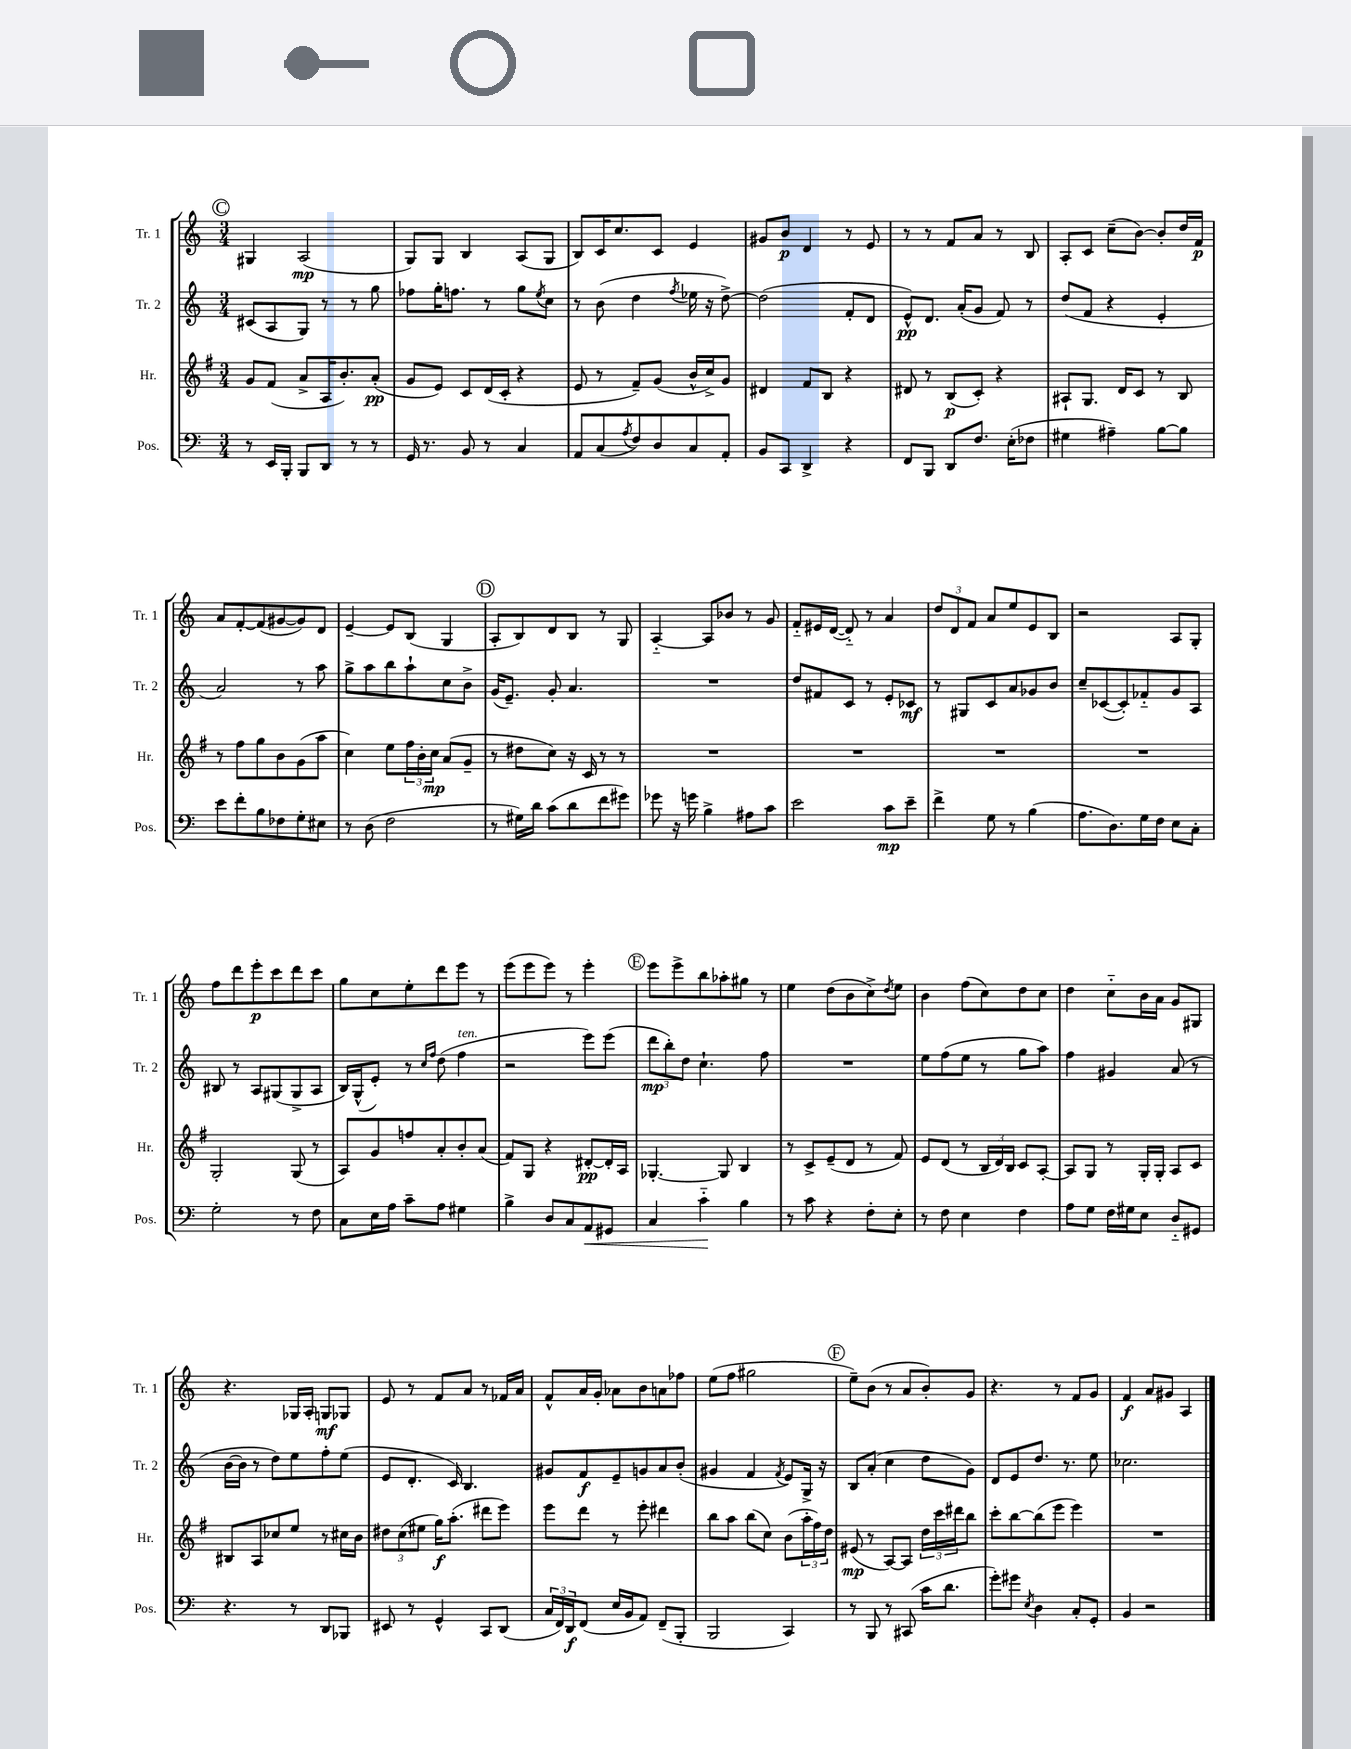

**kern	**dynam	**kern	**dynam	**kern	**dynam	**kern	**dynam
*part4	*part4	*part3	*part3	*part2	*part2	*part1	*part1
*staff4	*staff4	*staff3	*staff3	*staff2	*staff2	*staff1	*staff1
*I"Pos.	*	*I"Hr.	*	*I"Tr. 2	*	*I"Tr. 1	*
*I'Pos.	*	*I'Hr.	*	*I'Tr. 2	*	*I'Tr. 1	*
*clefF4	*	*clefG2	*	*clefG2	*	*clefG2	*
*k[]	*	*k[f#]	*	*k[]	*	*k[]	*
*M3/4	*	*M3/4	*	*M3/4	*	*M3/4	*
!!LO:REH:place=s1:t=C
=51	=51	=51	=51	=51	=51	=51	=51
8r	.	8g/L	.	(8c#X/L	.	4G#X/	.
16EE/LL	.	(8f#/J	.	8A/	.	.	.
16BBB'/JJ	.	.	.	.	.	.	.
8BBB/L	.	8a^/L	.	8G/J)	.	(2A/	mp
8DD/J	.	16A/K	.	8r	.	.	.
.	.	8.b'/)	.	.	.	.	.
8r	.	.	.	8r	.	.	.
8r	.	(8a'/J	pp	8gg\	.	.	.
=52	=52	=52	=52	=52	=52	=52	=52
16GG/	.	8g/L	.	8ff-X\L	.	8G/L)	.
8.r	.	.	.	.	.	.	.
.	.	8e/J)	.	16gg'\K	.	8G/J	.
.	.	.	.	8.ffn\J	.	.	.
8BB/	.	8c/L	.	.	.	4B/	.
8r	.	(16d/L	.	8r	.	.	.
.	.	16c'/JJ	.	.	.	.	.
4C/	.	4r	.	8gg\L	.	(8A/L	.
.	.	.	.	8qee/	.	.	.
.	.	.	.	8cc\J	.	8G/J	.
=53	=53	=53	=53	=53	=53	=53	=53
8AA/L	.	8e/	.	8r	.	8B/L)	.
(8C/	.	8r	.	(8b\	.	16c/K	.
.	.	.	.	.	.	8.cc/	.
8qA/	.	.	.	.	.	.	.
8F/)	.	8f#~/L)	.	4dd\	.	.	.
8D/	.	(8g/J	.	.	.	8c/J	.
.	.	.	.	8qff/	.	.	.
8C/	.	16b^^/LL	.	16ee-X\	.	4e/	.
.	.	16cc^/J)	.	16r	.	.	.
8AA'/J	.	8g/J	.	[8dd^\)	.	.	.
=54	=54	=54	=54	=54	=54	=54	=54
8BB/L	.	4d#X/	.	(2dd\]	.	8g#X/L	.
8CC/J	.	.	.	.	.	8b/J	p
4DD^/	.	8f#/L	.	.	.	4d/	.
.	.	8B/J	.	.	.	.	.
4r	.	4r	.	8f'/L	.	8r	.
.	.	.	.	8d/J	.	8e/	.
=55	=55	=55	=55	=55	=55	=55	=55
8FF/L	.	8d#X/	.	8e^^/L)	pp	8r	.
8BBB/J	.	8r	.	8.d/J	.	8r	.
8DD/L	.	(8B/L	p	.	.	8f/L	.
.	.	.	.	(16a'/KL	.	.	.
8.F/J	.	8c'/J)	.	8g/J	.	8a/J	.
.	.	4r	.	8f/)	.	8r	.
(16E'\KL	.	.	.	.	.	.	.
8F-X\J	.	.	.	8r	.	8B/	.
=56	=56	=56	=56	=56	=56	=56	=56
4G#X\	.	8A#X`/L	.	(8dd/L	.	8A'/L	.
.	.	8.G/J	.	8f/J	.	8c/J	.
4A#X~\)	.	.	.	4r	.	(8cc~\L	.
.	.	16d/KL	.	.	.	.	.
.	.	8c/J	.	.	.	[8b\J)	.
[8B\L	.	8r	.	4e'/	.	8b'/L]	.
8B\J]	.	8B/	.	.	.	16dd/L	.
.	.	.	.	.	.	16f/JJ	p
!!LO:LB:g=z
=57	=57	=57	=57	=57	=57	=57	=57
8e\L	.	8r	.	2a/)	.	8a/L	.
8f'\	.	8ff#\L	.	.	.	[8f'/	.
8B\	.	8gg\	.	.	.	(8f/]	.
8F-X\	.	8b\	.	.	.	[8g#X/	.
8G'\	.	(8g\	.	8r	.	8g#/])	.
8E#X\J	.	8aa\J	.	8aa\	.	8d/J	.
=58	=58	=58	=58	=58	=58	=58	=58
8r	.	4cc\)	.	8gg^\L	.	[4e~/	.
(8D\	.	.	.	8aa\	.	.	.
2F\	.	8ee\L	.	8bb\	.	8e/L]	.
.	.	24ff#\L	.	8aa`\	.	(8B/J	.
.	.	24b'\	.	.	.	.	.
.	.	24cc\JJ	mp	.	.	.	.
.	.	(8a/L	.	8cc\	.	4G/	.
.	.	8g~/J	.	8b^\J	.	.	.
!!LO:REH:place=s1:t=D
=59	=59	=59	=59	=59	=59	=59	=59
8r	.	8r	.	(16g/KL	.	8A'/L	.
.	.	.	.	8.e~/J)	.	.	.
16G#X\LL)	.	8dd#X\L	.	.	.	8B/)	.
16d\JJ	.	.	.	.	.	.	.
(8c\L	.	8cc\J)	.	8g'/	.	8d/	.
8d\	.	16r	.	4.a/	.	8B/J	.
.	.	16c/	.	.	.	.	.
8f\	.	8r	.	.	.	8r	.
8g#X\J)	.	8r	.	.	.	8G/	.
=60	=60	=60	=60	=60	=60	=60	=60
8g-X\	.	2.r	.	2.r	.	[4A/	.
16r	.	.	.	.	.	.	.
16gn\	.	.	.	.	.	.	.
4B^\	.	.	.	.	.	8A/L]	.
.	.	.	.	.	.	8b-X/J	.
8A#X\L	.	.	.	.	.	8r	.
8c\J	.	.	.	.	.	8g/	.
=61	=61	=61	=61	=61	=61	=61	=61
2e\	.	2.r	.	8dd/L	.	8f/L	.
.	.	.	.	8f#X/	.	16e#X/L	.
.	.	.	.	.	.	([16d/JJ	.
.	.	.	.	8c/J	.	8d/])	.
.	.	.	.	8r	.	8r	.
8c\L	mp	.	.	8e'/L	.	4a/	.
8e~\J	.	.	.	8c-X/J	mf	.	.
=62	=62	=62	=62	=62	=62	=62	=62
4f^\	.	2.r	.	8r	.	12dd/L	.
.	.	.	.	.	.	12d/	.
.	.	.	.	8G#X/L	.	.	.
.	.	.	.	.	.	12f/J	.
8G\	.	.	.	8c/	.	8a/L	.
8r	.	.	.	8a/	.	8ee/	.
(4B\	.	.	.	8g-X/	.	8e/	.
.	.	.	.	8b/J	.	8B/J	.
=63	=63	=63	=63	=63	=63	=63	=63
8.A\L	.	2.r	.	8cc~/L	.	2r	.
.	.	.	.	([8c-X/	.	.	.
8.D\)	.	.	.	.	.	.	.
.	.	.	.	8c-'/])	.	.	.
16G\L	.	.	.	8f-X/	.	.	.
16F\JJ	.	.	.	.	.	.	.
8E\L	.	.	.	8g/	.	8A/L	.
8C'\J	.	.	.	8A/J	.	8G'/J	.
!!LO:LB:g=z
=64	=64	=64	=64	=64	=64	=64	=64
2G'\	.	2G'/	.	8B#X/	.	8ff\L	.
.	.	.	.	8r	.	8ddd\	.
.	.	.	.	8A/L	.	8eee'\	p
.	.	.	.	(8G#X/	.	8ccc\	.
8r	.	(8G/	.	8G#^/	.	8ddd\	.
8F\	.	8r	.	8A/J	.	8ccc\J	.
=65	=65	=65	=65	=65	=65	=65	=65
8C\L	.	8A/L)	.	16B/LL)	.	8gg\L	.
.	.	.	.	(16G^^/J	.	.	.
16E\L	.	8g/	.	8e'/J)	.	8cc\	.
16A\JJ	.	.	.	.	.	.	.
8c~\L	.	8ffn/	.	8r	.	8ee'\	.
.	.	.	.	16qqcc/LL	.	.	.
.	.	.	.	16qqff/JJ	.	.	.
8A\J	.	8a'/	.	(8dd\	.	8ddd\	.
!	!	!	!	!LO:TX:a:i:t=ten.	!	!	!
4G#X\	.	8b'/	.	4ff\	.	8eee\J	.
.	.	(8a/J	.	.	.	8r	.
=66	=66	=66	=66	=66	=66	=66	=66
4B^\	.	8f#/L)	.	2r	.	(8eee\L	.
.	.	8G/J	.	.	.	8eee\	.
8D/L	.	4r	.	.	.	8eee\J)	.
8C/	.	.	.	.	.	8r	.
!	!LO:HP:b	!	!	!	!	!	!
8AA/	<	[8d#X'/L	pp	8eee\L)	.	4eee'\	.
8GG#X/J	.	16d#'/L]	.	(8eee\J	.	.	.
.	.	16A/JJ	.	.	.	.	.
!!LO:REH:place=s1:t=E
=67	=67	=67	=67	=67	=67	=67	=67
4C/	.	[4.G-X'/	.	12ddd\L	mp	8eee\L	.
.	.	.	.	12bb'\)	.	.	.
.	.	.	.	.	.	8eee^\	.
.	.	.	.	12dd\J	.	.	.
4c\	.	.	.	4.cc`\	.	8bb\	.
.	.	8G-/]	.	.	.	8aa-X'\	.
4B\	[	4B/	.	.	.	8gg#X\J	.
.	.	.	.	8ff\	.	8r	.
=68	=68	=68	=68	=68	=68	=68	=68
8r	.	8r	.	2.r	.	4ee\	.
8c\	.	8c^/L	.	.	.	.	.
4r	.	(8e~/	.	.	.	(8dd\L	.
.	.	8d/J	.	.	.	8b\	.
8F'\L	.	8r	.	.	.	8cc^\)	.
.	.	.	.	.	.	8qdd/	.
8E'\J	.	8f#/)	.	.	.	8ee\J	.
=69	=69	=69	=69	=69	=69	=69	=69
8r	.	8e/L	.	8ee\L	.	4b\	.
8F\	.	(8d/J	.	(8ff\	.	.	.
4E\	.	8r	.	8ee\J	.	(8ff\L	.
.	.	24B/LL	.	8r	.	8cc\)	.
.	.	24d/)	.	.	.	.	.
.	.	24B/JJ	.	.	.	.	.
4F\	.	8c/L	.	8gg\L	.	8dd\	.
.	.	[8A'/J	.	8aa\J)	.	8cc\J	.
=70	=70	=70	=70	=70	=70	=70	=70
8A\L	.	8A/L]	.	4ff\	.	4dd\	.
8G\J	.	8G/J	.	.	.	.	.
16F\LL	.	8r	.	4g#X/	.	8cc\L	.
16G#X\J	.	.	.	.	.	.	.
8E\J	.	16G'/LL	.	.	.	16b\L	.
.	.	16G'/JJ	.	.	.	16a\JJ	.
8D/L	.	8A/L	.	(8a/	.	8g/L	.
8GG#X/J	.	8c/J	.	8r	.	8G#X/J	.
!!LO:LB:g=z
=71	=71	=71	=71	=71	=71	=71	=71
4.r	.	8B#X/L	.	[16b\LL	.	4.r	.
.	.	.	.	16b\JJ]	.	.	.
.	.	8A/	.	8r	.	.	.
.	.	8cc-X/	.	8dd\L)	.	.	.
8r	.	8ee/J	.	8ee\	.	16G-X/LL	.
.	.	.	.	.	.	16A'/JJ	.
8DD/L	.	8r	.	8ff'\	.	8Gn/L	mf
8BBB-X/J	.	16cc#X\LL	.	(8ee\J	.	8G-X/J	.
.	.	16b\JJ	.	.	.	.	.
=72	=72	=72	=72	=72	=72	=72	=72
8EE#X/	.	12dd#X\L	.	8e/L	.	8e/	.
.	.	(12cc\	.	.	.	.	.
8r	.	.	.	8.d'/J	.	8r	.
.	.	12ee#X\J	.	.	.	.	.
4GG^^/	.	16gg\KL)	f	.	.	8f/L	.
.	.	(8.aa'\J	.	16c/)	.	.	.
.	.	.	.	4.B/	.	8a/J	.
8CC/L	.	8ddd#X\L	.	.	.	8r	.
(8DD/J	.	8eee\J)	.	.	.	16f-X/LL	.
.	.	.	.	.	.	16a/JJ	.
=73	=73	=73	=73	=73	=73	=73	=73
24C/LL	.	8eee\L	.	8g#X/L	.	8f^^/L	.
24FF/)	.	.	.	.	.	.	.
24DD/J	f	.	.	.	.	.	.
(8FF/J	.	8ddd\J	.	8f/	f	16a/L	.
.	.	.	.	.	.	16g'/JJ	.
16E/LL	.	8r	.	8e~/	.	8a-X\L	.
16BB/J	.	.	.	.	.	.	.
8AA/J)	.	8eee'\	.	8gn/	.	8b\	.
(8FF~/L	.	4ddd#X\	.	8a/	.	8an\	.
8BBB'/J	.	.	.	(8b'/J	.	8ff-X\J	.
=74	=74	=74	=74	=74	=74	=74	=74
2BBB/	.	8bb\L	.	4g#X/	.	(8ee\L	.
.	.	8aa\J	.	.	.	8ff\J	.
.	.	(8bb\L	.	4f/	.	2gg#X\	.
.	.	8cc\J)	.	.	.	.	.
.	.	.	.	8qf/	.	.	.
4CC/)	.	(8b\L	.	8e/L)	.	.	.
.	.	24aa'\L	.	16G^/Jk	.	.	.
.	.	24ff#\)	.	.	.	.	.
.	.	.	.	16r	.	.	.
.	.	24dd\JJ	.	.	.	.	.
!!LO:REH:place=s1:t=F
=75	=75	=75	=75	=75	=75	=75	=75
8r	.	(8e#X/	mp	8B/L	.	8ee~\L)	.
8BBB/	.	8r	.	(8a'/J	.	(8b\J	.
8r	.	[8A/L)	.	4cc\	.	8r	.
(8CC#X/	.	8A/J]	.	.	.	8a/L	.
16c\KL	.	24dd\LL	.	8dd\L	.	8b'/)	.
.	.	24ccc\	.	.	.	.	.
8.d\J	.	.	.	.	.	.	.
.	.	24ddd#X\J	.	.	.	.	.
.	.	8bb\J	.	8g\J)	.	8g/J	.
=76	=76	=76	=76	=76	=76	=76	=76
8g'\L)	.	8ccc'\L	.	8d/L	.	4.r	.
8g#X\J	.	[8bb\	.	8e/	.	.	.
8qE/	.	.	.	.	.	.	.
4D\	.	(8bb\]	.	8.dd/J	.	.	.
.	.	8eee\J	.	.	.	8r	.
.	.	.	.	8.r	.	.	.
8C'/L	.	4eee\)	.	.	.	8f/L	.
8GG'/J	.	.	.	8ee\	.	8g/J	.
=77	=77	=77	=77	=77	=77	=77	=77
4BB/	.	2.r	.	2.cc-X\	.	4f/	f
2r	.	.	.	.	.	8a/L	.
.	.	.	.	.	.	8g#X/J	.
.	.	.	.	.	.	4A/	.
==	==	==	==	==	==	==	==
*-	*-	*-	*-	*-	*-	*-	*-
